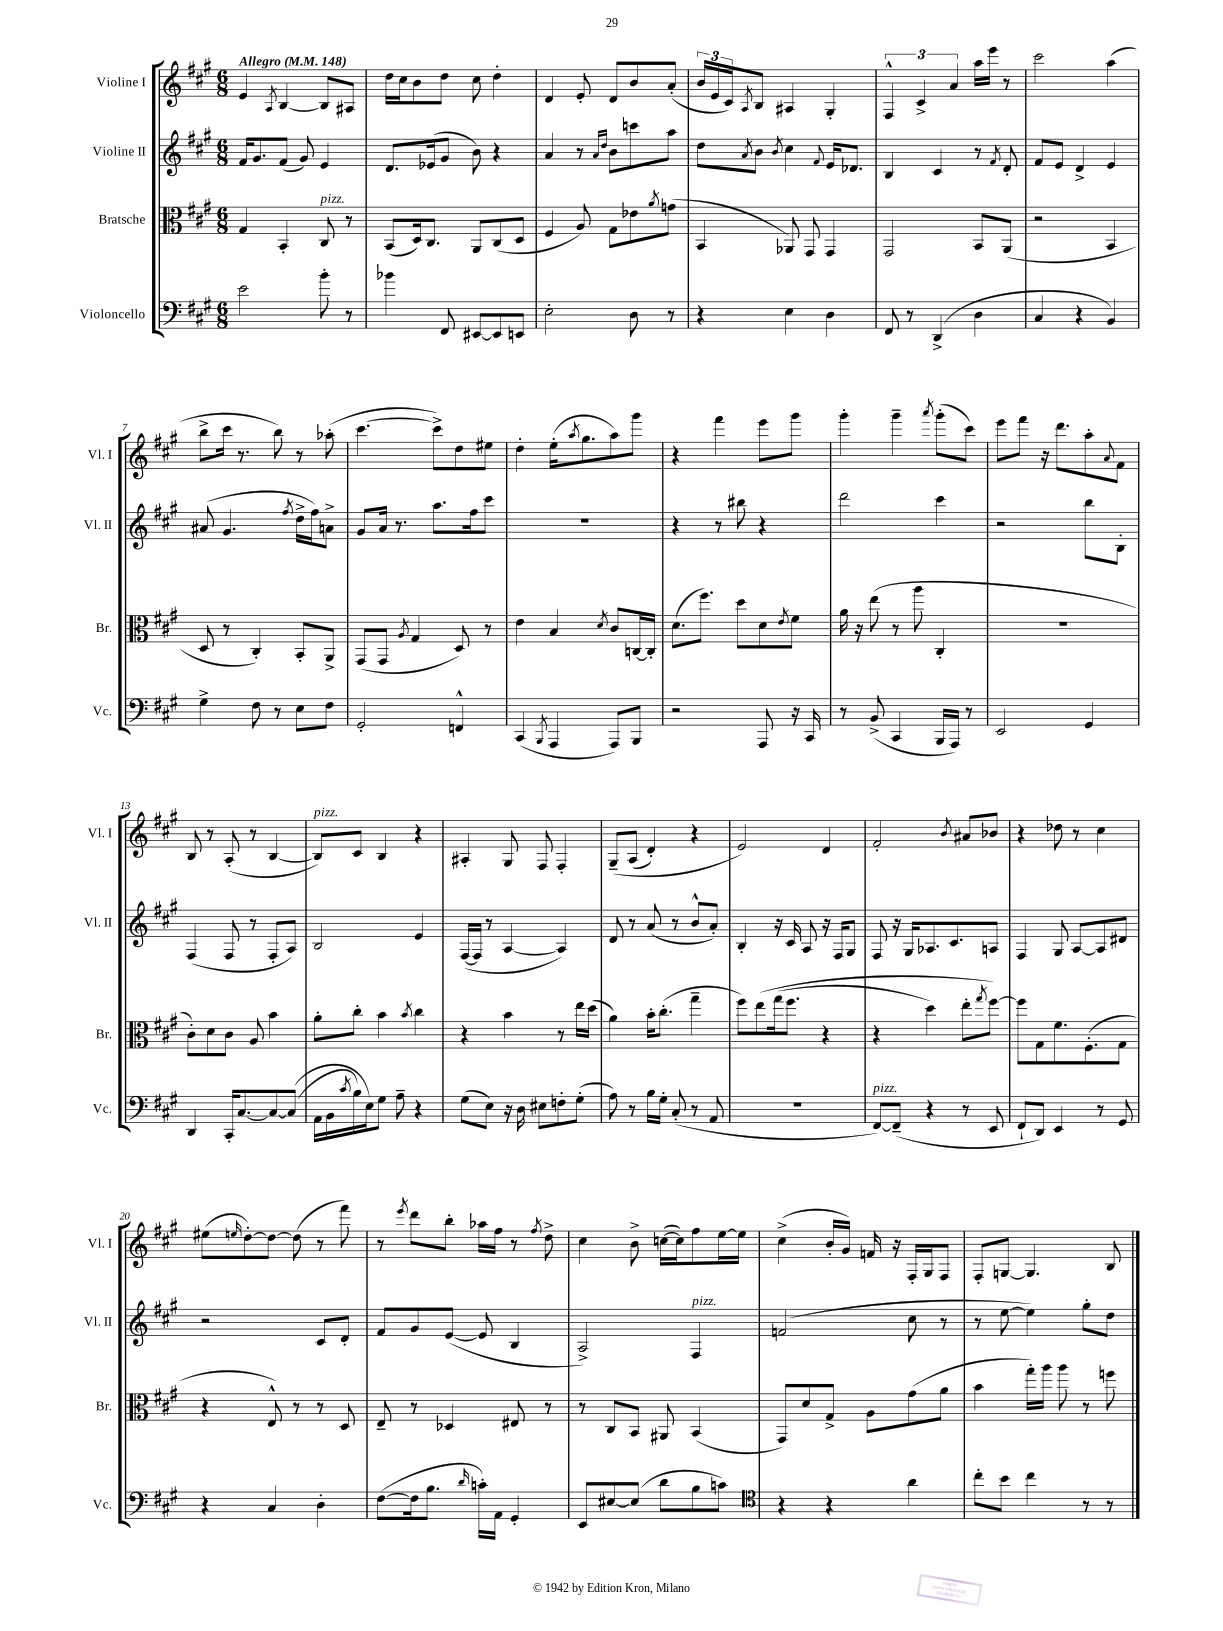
<<
\new StaffGroup <<
\new Staff = "s0" \with { instrumentName = "Violine I" shortInstrumentName = "Vl. I" } {
    \clef treble \key a \major \numericTimeSignature \time 6/8 \tempo "Allegro" 4 = 148
    e'4 \acciaccatura { a8 } b4~ b8 ais8 |
    d''16 cis''16 b'8 d''8 cis''8 d''4-. |
    d'4 e'8-. d'8 b'8 a'8-.( |
    \tuplet 3/2 { b'16 e'16 cis'16) } \acciaccatura { a8 } b8 ais4 gis4-. |
    \tuplet 3/2 { fis4-^ cis'4-> a'4 } a''16 e'''16 r8 |
    cis'''2 a''4( |
    b''8-> cis'''16 r8. b''8) r8 aes''8-.( |
    cis'''4.~ cis'''8->) d''8 eis''8 |
    d''4-. e''16-.( \acciaccatura { a''8 } gis''8. a''8) gis'''8 |
    r4 fis'''4 e'''8 gis'''8 |
    gis'''4-. gis'''4-- \acciaccatura { a'''8 } gis'''8-.( cis'''8) |
    e'''8 fis'''8 r16 d'''8. a''8-. \appoggiatura { a'8 } fis'8 |
    b8 r8 a8-.( r8 b4~ |
    b8^\markup { \italic "pizz." }) cis'8 b4 r4 |
    ais4-. gis8 fis8 fis4-. |
    gis8--\( a8( d'4-.) r4 |
    e'2\) d'4 |
    fis'2-. \acciaccatura { b'8 } ais'8 bes'8 |
    r4 des''8 r8 cis''4 |
    eis''8( \grace { e''16 } d''8~-.) d''8~ d''8( r8 fis'''8) |
    r8 \acciaccatura { e'''8 } d'''8 b''8-. aes''16 fis''16 r8 \acciaccatura { fis''8 } d''8-> |
    cis''4 b'8-> c''16~( c''16) fis''8 e''16~ e''16 |
    cis''4->( b'16-. gis'16) f'16 r16 fis16-. gis16 fis8 |
    fis8-. g8~ g4. b8 \bar "|." |
}
\new Staff = "s1" \with { instrumentName = "Violine II" shortInstrumentName = "Vl. II" } {
    \clef treble \key a \major \numericTimeSignature \time 6/8
    fis'16 gis'8. fis'8( gis'8) e'4 |
    d'8. ees'16( gis'8 b'8) r4 |
    a'4 r8 \grace { a'16 d''16 } b'8 c'''8 a''8 |
    d''8 \acciaccatura { a'8 } b'8 \acciaccatura { b'8 } cis''4 \appoggiatura { fis'8 } e'16 des'8. |
    b4 cis'4 r8 \acciaccatura { fis'8 } d'8-. |
    fis'8 e'8 d'4-> e'4 |
    ais'8( gis'4. \acciaccatura { fis''8 } d''16-> fis''16) a'8-> |
    gis'8 a'16 r8. a''8. fis''16 cis'''8 |
    R2. |
    r4 r8 bis''8 r4 |
    d'''2 cis'''4 |
    r2 b''8 b8-. |
    fis4( fis8 r8 fis8-. a8) |
    b2 e'4 |
    fis16~( fis16 r8 a4~ a4) |
    d'8 r8 a'8( r8 b'8-^ a'8-.) |
    b4-. r16 cis'16 a8 r16 fis16 gis8 |
    fis8 r16 gis16 aes8. cis'8. a8 |
    fis4 gis8 a8~ a8 dis'8 |
    r2 cis'8 d'8-. |
    fis'8 gis'8 e'8~( e'8 b4 |
    a2->) fis4^\markup { \italic "pizz." } |
    f'2( cis''8 r8 |
    r8 e''8~ e''4) gis''8-. d''8 \bar "|." |
}
\new Staff = "s2" \with { instrumentName = "Bratsche" shortInstrumentName = "Br." } {
    \clef alto \key a \major \numericTimeSignature \time 6/8
    gis4 b,4-. cis8^\markup { \italic "pizz." } r8 |
    b,8( d16) cis8. a,8 cis8( d8 |
    fis4 a8) gis8 ees'8 \acciaccatura { a'8 } g'8( |
    b,4 aes,8) gis,8 gis,4 |
    gis,2 b,8 a,8( |
    r2 b,4 |
    d8 r8 cis4-.) b,8-. a,8-> |
    gis,8( gis,8 \acciaccatura { a8 } gis4 d8) r8 |
    e'4 b4 \acciaccatura { d'8 } cis'8 c16~ c16-. |
    d'8.( fis''8.) d''8 d'8 \acciaccatura { e'8 } fis'8 |
    a'16 r16 e''8( r8 a''8 cis4-. |
    R2. |
    cis'8-.) d'8 cis'8 a8 b'4 |
    a'8-. cis''8-. b'4 \acciaccatura { b'8 } cis''4 |
    r4 b'4 r8 e''16 d''16( |
    a'4) b'16-. cis''8.-.( gis''4-- |
    fis''8) e''8\( gis''16( fis''8. r4 |
    r4 d''4) e''8-. \acciaccatura { gis''8 } fis''8~\) |
    fis''8 gis8 fis'8. fis8.-.( gis8 |
    r4 e8-^) r8 r8 d8 |
    e8-- r8 des4 eis8 r8 |
    r8 cis8 b,8 ais,8 b,4( |
    gis,8) d'8 gis8-> a8 gis'8( a'8 |
    b'4 gis''16-.) a''16 a''8 r8 f''8 \bar "|." |
}
\new Staff = "s3" \with { instrumentName = "Violoncello" shortInstrumentName = "Vc." } {
    \clef bass \key a \major \numericTimeSignature \time 6/8
    e'2 b'8-. r8 |
    bes'4 fis,8 eis,8~ eis,8 e,8 |
    e2-. d8 r8 |
    r4 e4 d4 |
    fis,8 r8 d,4->( d4 |
    cis4 r4 b,4) |
    gis4-> fis8 r8 e8 fis8 |
    gis,2-. f,4-^ |
    cis,4( \acciaccatura { b,,8 } a,,4 a,,8) b,,8 |
    r2 a,,8 r16 cis,16 |
    r8 b,8->( cis,4 b,,16 a,,16) r8 |
    e,2 gis,4 |
    d,4 cis,16-. cis8.~ cis8~ cis8(\( |
    a,16 b,16 \acciaccatura { cis'8 } b16) e16\) gis8 a8-- r4 |
    gis8( e8) r16 d16 eis8 f8-. gis8-.( |
    a8) r8 b16 gis16-. cis8-.( r8 a,8 |
    R2. |
    fis,8~^\markup { \italic "pizz." }) fis,8--( r4 r8 e,8 |
    fis,8-! d,8) e,4 r8 gis,8 |
    r4 cis4 d4-. |
    fis8~( fis16 b8. \grace { d'16 } c'16-.) a,16 gis,4-. |
    e,8 eis8~ eis8( d'8 b8 c'8) |
    \clef tenor r4 r4 a'4 |
    cis''8-. b'8 cis''4 r8 r8 \bar "|." |
}
>>
>>
